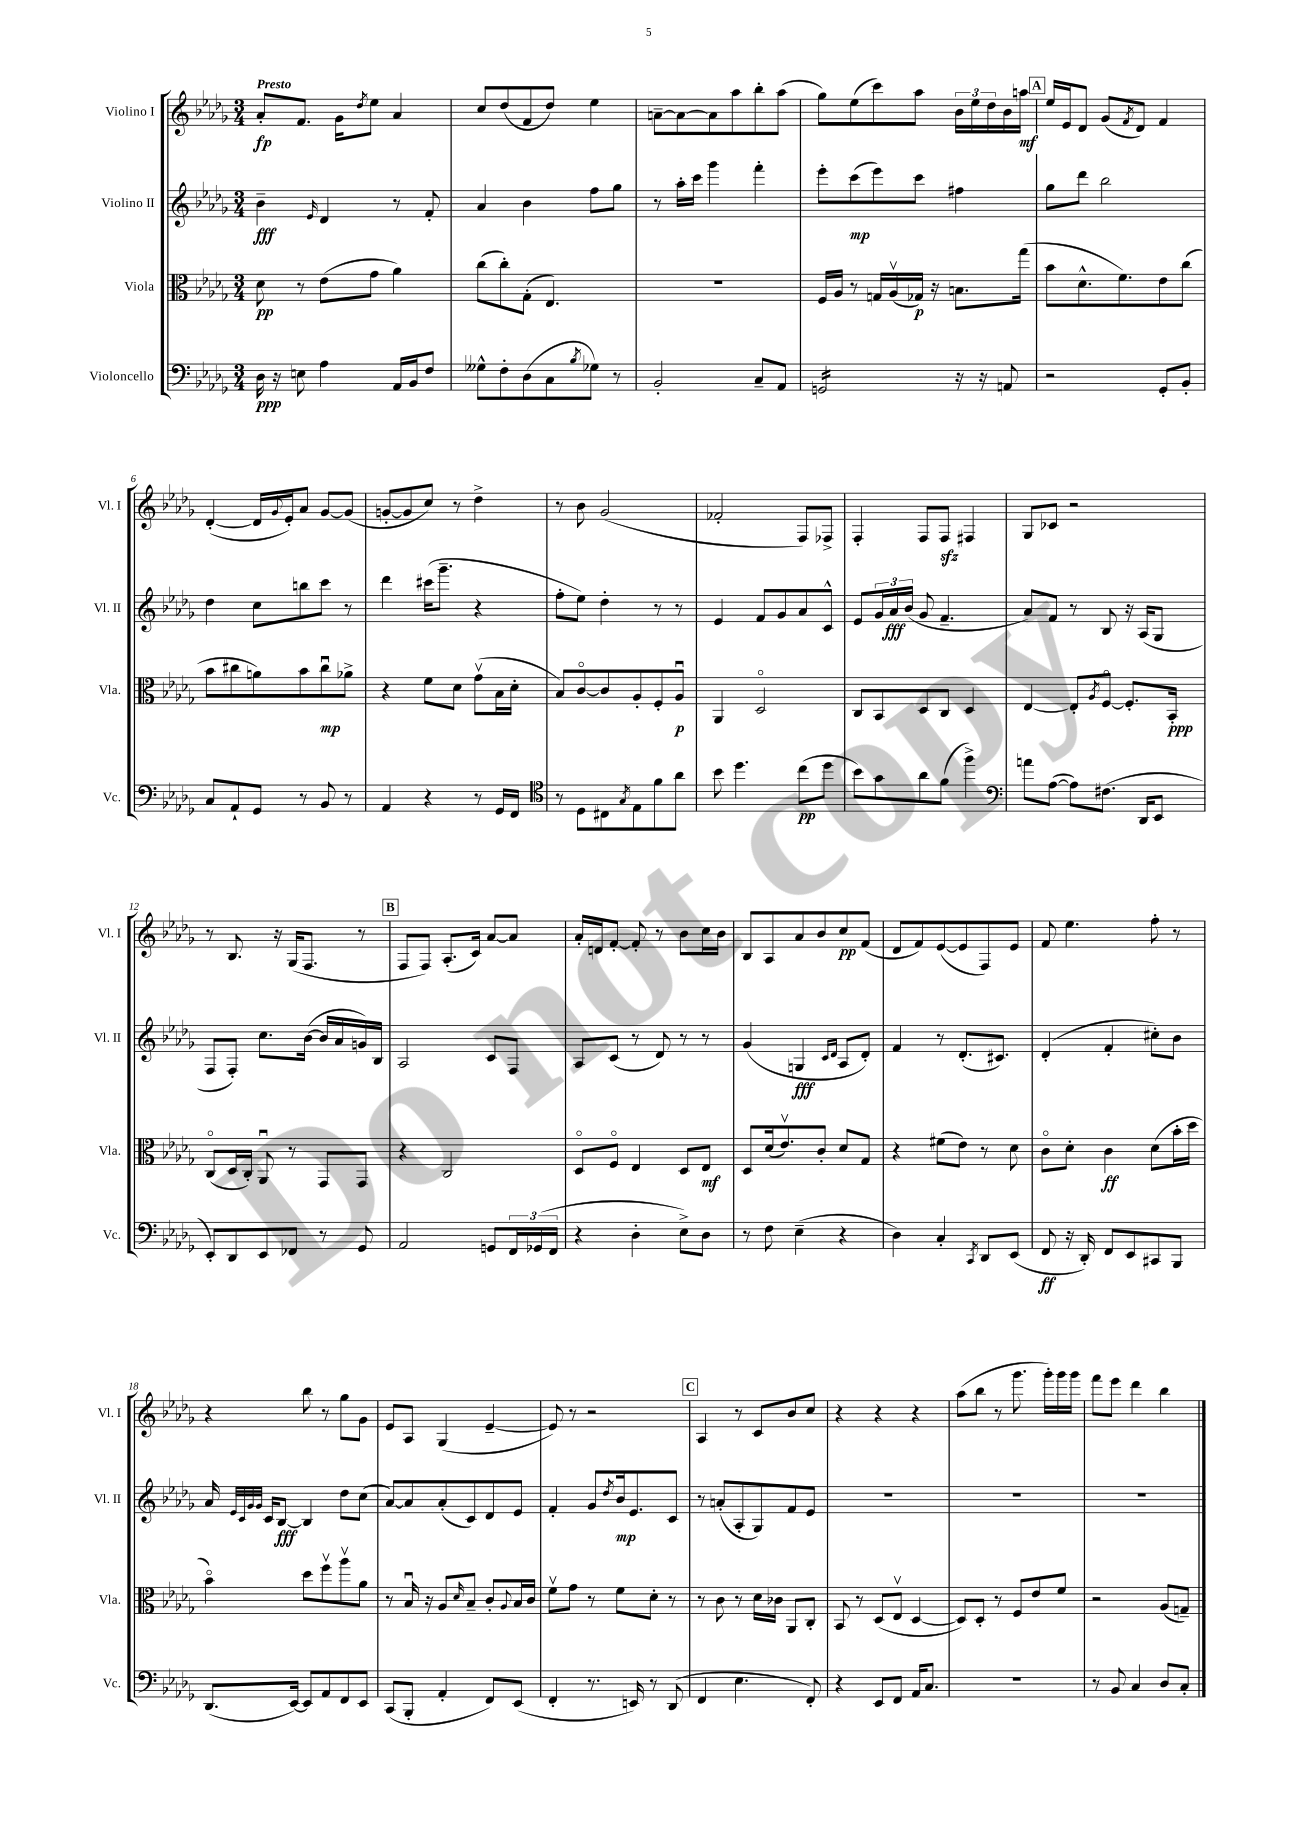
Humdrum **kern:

**kern	**kern	**kern	**kern
*staff4	*staff3	*staff2	*staff1
*clefF4	*clefC3	*clefG2	*clefG2
*k[b-e-a-d-g-]	*k[b-e-a-d-g-]	*k[b-e-a-d-g-]	*k[b-e-a-d-g-]
*M3/4	*M3/4	*M3/4	*M3/4
16D-	8d-	4b-~	8a-'
16r	.	.	.
8E	8r	.	8.f
.	.	16qqe-	.
4A-	(8e-	4d-	.
.	.	.	16g-
.	.	.	8qdd-
.	8g-	.	8ee-
16AA-	4a-)	8r	4a-
16BB-	.	.	.
8F	.	8f'	.
=	=	=	=
8G--^^	(8cc	4a-	8cc
8F'	8cc')	.	(8dd-
(8D-	(8G-'	4b-	8f
8C	4.E-)	.	8dd-)
8qB-	.	.	.
8G-)	.	8ff	4ee-
8r	.	8gg-	.
=	=	=	=
2BB-'	2.r	8r	[8a~
.	.	16aa-'	8a_
.	.	16ccc	.
.	.	4ggg-	8a]
.	.	.	8aa-
8C~	.	4fff'	8bb-'
8AA-	.	.	(8aa-
=	=	=	=
2GG	16F	8eee-'	8gg-)
.	16A-	.	.
.	8r	(8ccc	(8ee-
.	16G	8eee-)	8ccc)
.	(16A-v	.	.
.	16G-)	8ccc	8aa-
.	16r	.	.
16r	8.B	4ff#	24b-
.	.	.	24ee-
16r	.	.	.
.	.	.	24dd-
8AA	.	.	16b-
.	(16gg-	.	16aa
=	=	=	=
2r	8b-	8gg-	16ee-
.	.	.	16e-
.	8.d-^^	8ddd-	8d-
.	.	2bb-	(8g-
.	8.f)	.	.
.	.	.	8qf
.	.	.	8d-)
8GG-'	8e-	.	4f
8BB-'	(8cc	.	.
=	=	=	=
8C	8b-	4dd-	([4d-'
8AA-`	8cc#	.	.
8GG-	8a)	8cc	16d-]
.	.	.	8qqg-
.	.	.	16e-')
8r	8b-	8bb	8a-
8BB-	8cc#u	8ccc	[8g-
8r	8a-^	8r	(8g-]
=	=	=	=
4AA-	4r	4ddd-	[8g'
.	.	.	8g]
4r	8f	(16ccc#	8cc)
.	.	8.ggg-~	.
.	8d-	.	8r
8r	(8g-v	4r	4dd-^
16GG-	16B-	.	.
16FF	16d-'	.	.
=	=	=	=
*clefC4	*	*	*
8r	8B-)	8ff'	8r
8D-	[8co	8ee-)	8b-
8C#	8c]	4dd-'	(2g-
8qG-	.	.	.
8E-	8A-'	.	.
8f	8F'	8r	.
8a-	8A-u	8r	.
=	=	=	=
8b-	4AA-	4e-	2f-'
4.dd-	.	.	.
.	2D-o	8f	.
.	.	8g-	.
(8cc	.	8a-	8F)
8dd-	.	8c^^	8F-^
=	=	=	=
8b-)	8C	8e-	4F'
8g-	8BB-	24g-	.
.	.	24a-	.
.	.	(24b-	.
8a-	8D-	8g-	8F
(8f	8C	4.f~	8F
4ff^)	4D-	.	4F#
=	=	=	=
*clefF4	*	*	*
8a	[4E-	8a-)	8G-
([8A-	.	8f	8c-
8A-])	8E-']	8r	2r
.	8qA-	.	.
(8.F#	[8Fo	8B-	.
.	8.F']	16r	.
16DD-	.	(16A-	.
8EE-	.	8G-	.
.	16BB-'	.	.
=	=	=	=
8EE-')	(8Co	8F	8r
8DD-	16D-	8F')	8.B-
.	16C')	.	.
8EE-	8AA-u	8.cc	.
.	.	.	16r
8FF-	8r	.	(16G-
.	.	([16b-	8.F
8r	8GG-	16b-]	.
.	.	16a-	.
8GG-	8GG-	16g)	8r
.	.	16B-	.
=	=	=	=
2AA-	4r	2A-	8F
.	.	.	8F)
.	2C	.	(8.A-'
.	.	.	16c)
8GG	.	8c	[8a-
24FF	.	8F	8a-]
(24GG-	.	.	.
24FF	.	.	.
=	=	=	=
4r	8D-o	8A-	16a-'
.	.	.	16d
.	8Fo	(8c	[8f'
4D-'	4E-	8r	8f']
.	.	8d-)	8r
8E-^)	8D-	8r	8b-
8D-	8E-	8r	16cc
.	.	.	16b-
=	=	=	=
8r	8D-	(4g-	8B-
8F	(16d-	.	8A-
.	8.e-v)	.	.
(4E-~	.	4G	8a-
.	8c'	.	8b-
.	.	16qqc	.
.	.	16qqd-	.
4r	8d-	8A-	8cc
.	8G-	8d-')	(8f
=	=	=	=
4D-)	4r	4f	8d-
.	.	.	8f)
4C'	(8f#	8r	([8e-
.	8e-)	(8.d-'	8e-]
8qCC	.	.	.
8DD-	8r	.	8F)
.	.	8.c#)	.
(8EE-	8d-	.	8e-
=	=	=	=
8FF	8co	(4d-'	8f
16r	8d-'	.	4.ee-
16DD-')	.	.	.
8FF	4c	4f'	.
8EE-	.	.	.
8CC#	(8d-	8cc#')	8ff'
8BBB-	16b-'	8b-	8r
.	16dd-	.	.
=	=	=	=
(8.DD-	4b-o)	16a-	4r
.	.	32qqe-	.
.	.	32qqc	.
.	.	32qqg-	.
.	.	32qqg-	.
.	.	16c	.
.	.	[8B-	.
[16EE-)	.	.	.
8EE-]	8dd-	4B-]	8bb-
8AA-	8ffv	.	8r
8FF	8aa-v	8dd-	8gg-
8EE-	8a-	(8cc	8g-
=	=	=	=
(8CC	8r	[8a-)	8e-
8BBB-'	16B-u	8a-]	8A-
.	16r	.	.
4AA-'	8A-	(8a-'	(4G-
.	16qqd-	.	.
.	8B-~	8c)	.
8FF)	8c'	8d-	[4e-~
.	8qqA-	.	.
(8EE-	16B-	8e-	.
.	16c	.	.
=	=	=	=
4FF'	8fv	4f'	8e-])
.	8g-	.	8r
8.r	8r	8g-	2r
.	.	8qdd-	.
.	8f	16b-	.
16EE)	.	8.e-	.
8r	8d-'	.	.
(8DD-	8r	8c	.
=	=	=	=
4FF	8r	8r	4A-
.	8c	(8a'	.
4.E-	8r	8A-'	8r
.	16d-	8G-)	8c
.	16c-	.	.
.	8AA-	8f	8b-
8FF')	8C'	8e-	8cc
=	=	=	=
4r	8BB-	2.r	4r
.	8r	.	.
8EE-	(8D-	.	4r
8FF	8E-v	.	.
16AA-	[4D-	.	4r
8.C	.	.	.
=	=	=	=
2.r	8D-])	2.r	(8aa-
.	8D-'	.	8bb-
.	8r	.	8r
.	8F	.	8.ggg-
.	8e-	.	.
.	.	.	16ggg-')
.	8f	.	16ggg-
.	.	.	16ggg-
=	=	=	=
8r	2r	2.r	8fff
8BB-	.	.	8eee-
4C	.	.	4ddd-
8D-	(8A-	.	4bb-
8C'	8G~)	.	.
==	==	==	==
*-	*-	*-	*-
